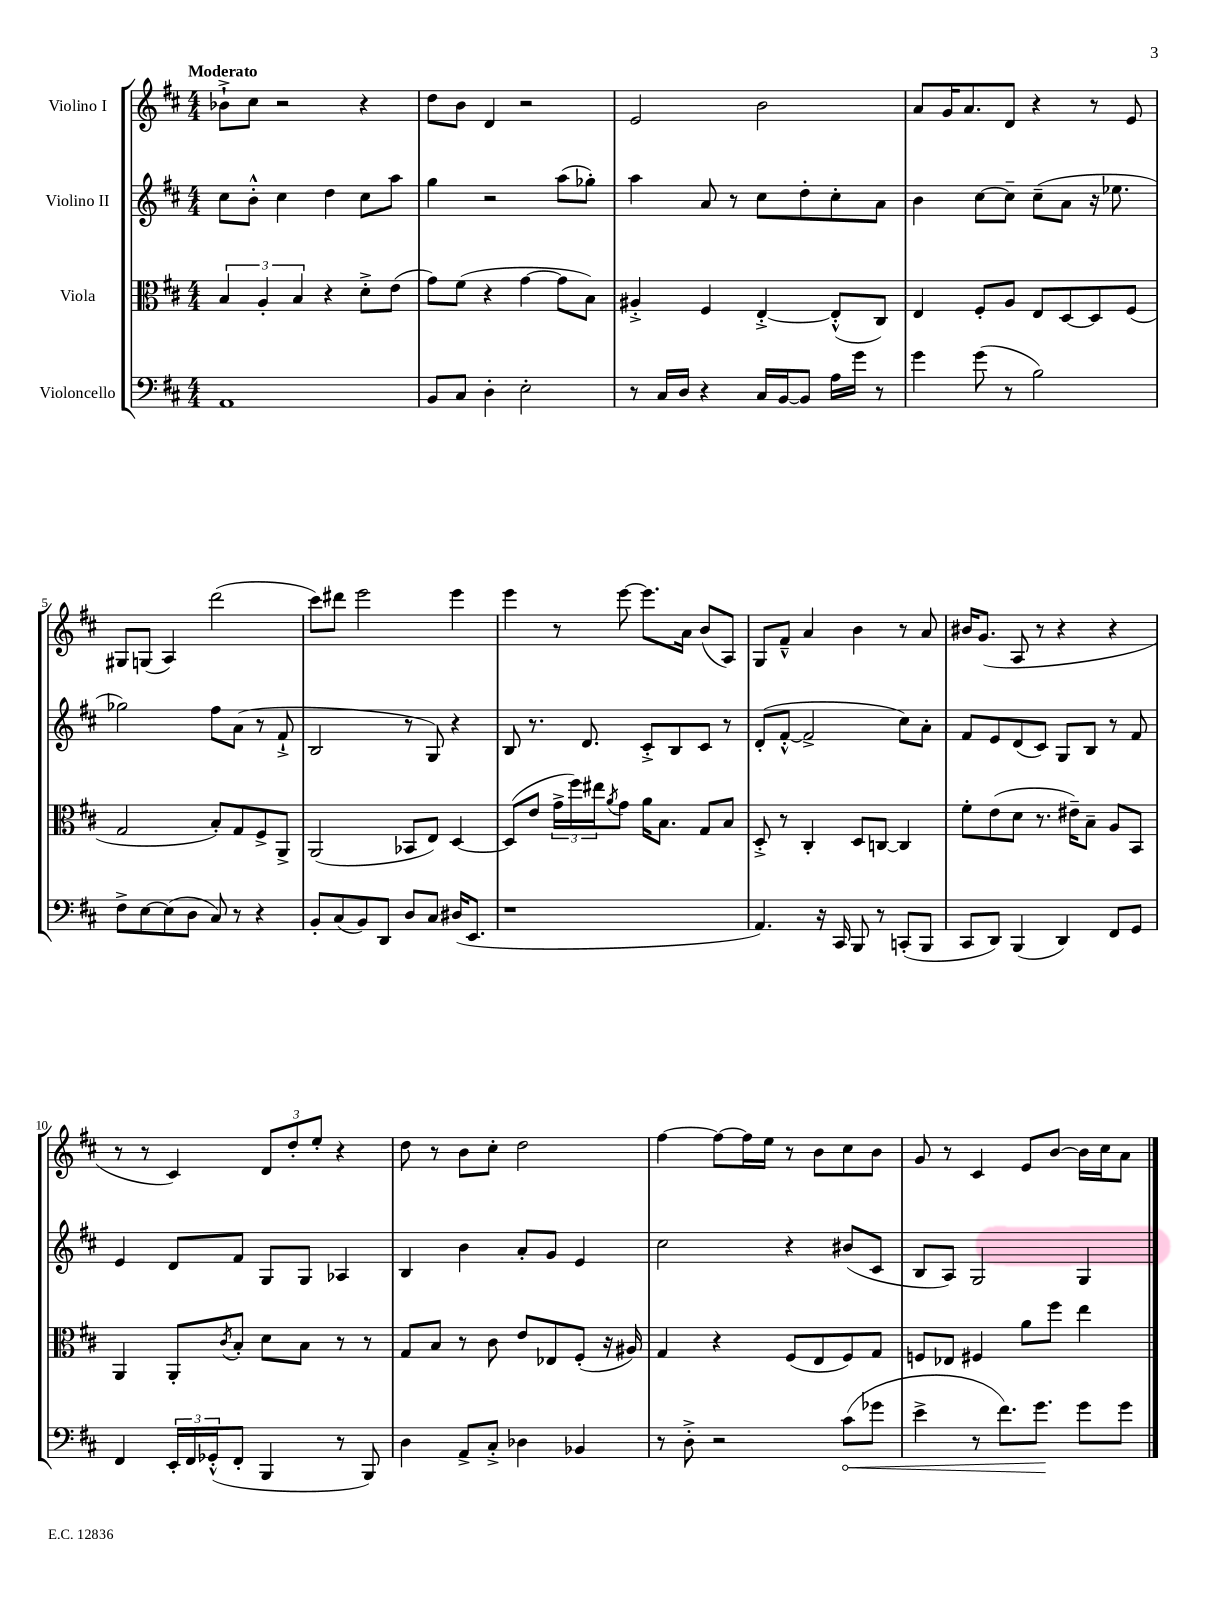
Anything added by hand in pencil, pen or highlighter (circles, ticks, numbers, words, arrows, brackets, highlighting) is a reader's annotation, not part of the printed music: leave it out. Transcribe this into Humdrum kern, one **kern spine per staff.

**kern	**kern	**kern	**kern
*staff4	*staff3	*staff2	*staff1
*clefF4	*clefC3	*clefG2	*clefG2
*k[f#c#]	*k[f#c#]	*k[f#c#]	*k[f#c#]
*M4/4	*M4/4	*M4/4	*M4/4
1AA	6B/	8cc#\L	8b-`^\L
.	.	8b'^^\J	8cc#\J
.	6A'/	.	.
.	.	4cc#\	2r
.	6B/	.	.
.	4r	4dd\	.
.	8d'^\L	8cc#\L	4r
.	(8e\J	8aa\J	.
=	=	=	=
8BB/L	8g\L)	4gg\	8dd\L
8C#/J	(8f#\J	.	8b\J
4D'\	4r	2r	4d/
2E'\	[4g\	.	2r
.	8g\]L	(8aa\L	.
.	8B\J)	8gg-'\J)	.
=	=	=	=
8r	4A#'^/	4aa\	2e/
16C#/LL	.	.	.
16D/JJ	.	.	.
4r	4F#/	8a/	.
.	.	8r	.
16C#/LL	[4E'^/	8cc#\L	2b\
[16BB/J	.	.	.
8BB/]J	.	8dd'\	.
16A\LL	(8E'^^/]L	8cc#'\	.
16g\JJ	.	.	.
8r	8C#/J)	8a\J	.
=	=	=	=
4g\	4E/	4b\	8a/L
.	.	.	16g/K
.	.	.	8.a/
(8g\	8F#'/L	[8cc#\L	.
8r	8A/J	8cc#~\]J	8d/J
2B\)	8E/L	(8cc#~\L	4r
.	[8D/	8a\J	.
.	8D/]	16r	8r
.	.	8.ee-\	.
.	(8F#/J	.	8e/
=	=	=	=
8F#^\L	2G/	2gg-\)	8G#/L
[8E\	.	.	(8G/J
(8E\]	.	.	4A/)
8D\J	.	.	.
8C#/)	8B'/L)	8ff#\L	(2ddd\
8r	8G/	(8a\J	.
4r	8F#^/	8r	.
.	8AA^/J	8f#`^/	.
=	=	=	=
8BB'/L	(2AA/	2B/	8ccc#\L)
(8C#/	.	.	8ddd#\J
8BB/)	.	.	2eee\
8DD/J	.	.	.
8D/L	8BB-/L	8r	.
8C#/J	8E/J)	8G/)	.
(16D#/LK	[4D/	4r	4eee\
8.EE/J	.	.	.
=	=	=	=
1r	(8D/]L	8B/	4eee\
.	8e/J	8.r	.
.	24g^\LL	.	8r
.	24ff#\)	.	.
.	.	8.d/	.
.	24ee#\J	.	.
.	8qa/	.	.
.	8g\J	.	[8eee\
.	16a\LK	8c#'^/L	8.eee\]L
.	8.B\J	.	.
.	.	8B/	.
.	.	.	16a\Jk
.	8G/L	8c#/J	(8b/L
.	8B/J	8r	8A/J)
=	=	=	=
4.AA/)	8D'^/	(8d'/L	8G/L
.	8r	[8f#'^^/J	8f#~^^/J
.	4C#'/	2f#^/]	4a/
16r	.	.	.
16CC#/	.	.	.
8BBB/	8D/L	.	4b\
8r	[8C/J	.	.
(8CC'/L	4C/]	8cc#\L)	8r
8BBB/J	.	8a'\J	8a/
=	=	=	=
8CC#/L	8f#'\L	8f#/L	16b#/LK
.	.	.	(8.g/J
8DD/J)	(8e\	8e/	.
(4BBB/	8d\J	(8d/	8A/
.	8.r	8c#/J)	8r
4DD/)	.	8G/L	4r
.	16e#~\LK)	.	.
.	8B~\J	8B/J	.
8FF#/L	8A/L	8r	4r
8GG/J	8BB/J	8f#/	.
=	=	=	=
4FF#/	4AA/	4e/	8r
.	.	.	8r
24EE'/LL	8AA'/L	8d/L	4c#/)
24FF#/	.	.	.
(24GG-'^^/J	.	.	.
.	8qc#/	.	.
8FF#'/J	8B'/J	8f#/J	.
4BBB/	8d\L	8G/L	12d/L
.	.	.	12dd'/
.	8B\J	8G/J	.
.	.	.	12ee'/J
8r	8r	4A-/	4r
8BBB/)	8r	.	.
=	=	=	=
4D\	8G/L	4B/	8dd\
.	8B/J	.	8r
8AA^/L	8r	4b\	8b\L
8C#'^/J	8c#\	.	8cc#'\J
4D-\	8e/L	8a'/L	2dd\
.	8E-/	8g/J	.
4BB-/	(8F#'/J	4e/	.
.	16r	.	.
.	16A#/)	.	.
=	=	=	=
8r	4G/	2cc#\	[4ff#\
8D'^\	.	.	.
2r	4r	.	8ff#\_L
.	.	.	16ff#\]L
.	.	.	16ee\JJ
.	(8F#/L	4r	8r
.	8E/	.	8b\L
(8c#\L	8F#/)	(8b#/L	8cc#\
8g-\J	8G/J	8c#/J	8b\J
=	=	=	=
4e^\	8F/L	8B/L	8g/
.	8E-/J	8A/J)	8r
8r	4F#/	2G/	4c#/
8.f#\L)	.	.	.
.	8a\L	.	8e/L
8.g\J	.	.	.
.	8ff#\J	.	[8b/J
8g\L	4ee\	4G/	16b\]LL
.	.	.	16cc#\J
8g\J	.	.	8a\J
==	==	==	==
*-	*-	*-	*-
